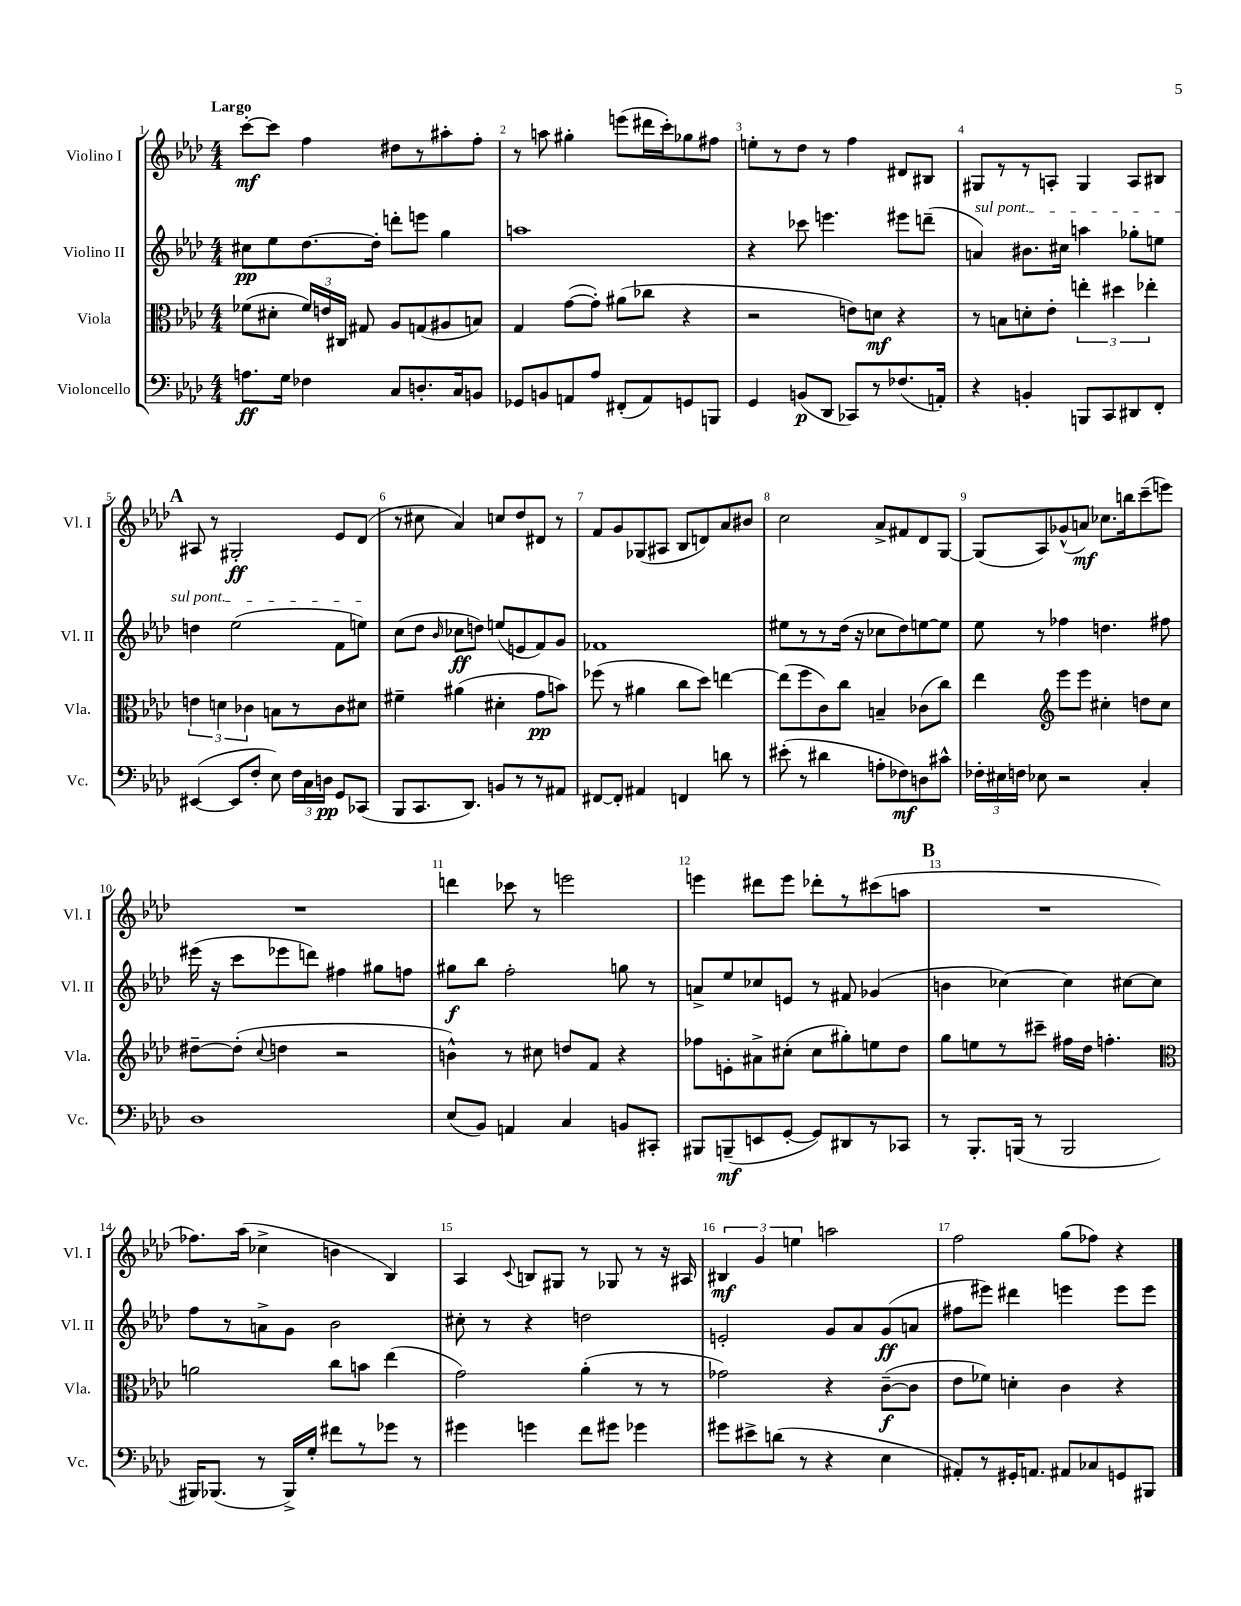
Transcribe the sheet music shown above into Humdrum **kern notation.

**kern	**dynam	**kern	**dynam	**kern	**dynam	**kern	**dynam
*part4	*part4	*part3	*part3	*part2	*part2	*part1	*part1
*staff4	*staff4	*staff3	*staff3	*staff2	*staff2	*staff1	*staff1
*I"Violoncello	*	*I"Viola	*	*I"Violino II	*	*I"Violino I	*
*I'Vc.	*	*I'Vla.	*	*I'Vl. II	*	*I'Vl. I	*
*clefF4	*	*clefC3	*	*clefG2	*	*clefG2	*
*k[b-e-a-d-]	*	*k[b-e-a-d-]	*	*k[b-e-a-d-]	*	*k[b-e-a-d-]	*
*M4/4	*	*M4/4	*	*M4/4	*	*M4/4	*
=1	=1	=1	=1	=1	=1	=1	=1
!	!	!	!	!	!	!LO:TX:a:B:t=Largo	!
8.An\L	ff	(8f-X\L	.	8cc#X\L	pp	[8ccc'\L	mf
.	.	8d#X'\J	.	8ee-\	.	8ccc\J]	.
16G\Jk	.	.	.	.	.	.	.
4F-X\	.	24f-/LL)	.	[8.dd-\	.	4ff\	.
.	.	24en/	.	.	.	.	.
.	.	24C#X/JJ	.	.	.	.	.
.	.	8G#X/	.	.	.	.	.
.	.	.	.	16dd-'\Jk]	.	.	.
8C/L	.	8A-/L	.	8dddn'\L	.	8dd#X\L	.
8.Dn'/	.	(8Gn/	.	8eeen\J	.	8r	.
.	.	8A#X/	.	4gg\	.	8aa#X'\	.
16C/k	.	.	.	.	.	.	.
8BBn/J	.	8Bn/J)	.	.	.	8ff'\J	.
=2	=2	=2	=2	=2	=2	=2	=2
8GG-X/L	.	4G/	.	1aan	.	8r	.
8BBn/	.	.	.	.	.	8aan\	.
8AAn/	.	([8g\L	.	.	.	4gg#X'\	.
8A-/J	.	8g'\J])	.	.	.	.	.
(8FF#X'/L	.	(8a#X\L	.	.	.	(8eeen\L	.
8AA/)	.	8cc-X\J	.	.	.	16ddd#X\L	.
.	.	.	.	.	.	16ccc'\J)	.
8GGn/	.	4r	.	.	.	8gg-X\	.
8BBBn/J	.	.	.	.	.	8ff#X\J	.
=3	=3	=3	=3	=3	=3	=3	=3
4GG/	.	2r	.	4r	.	8een'\L	.
.	.	.	.	.	.	8r	.
(8BBn/L	p	.	.	8ccc-X\	.	8dd-\J	.
8DD-/J	.	.	.	4.eeen\	.	8r	.
8CC-X/L)	.	8en\L)	.	.	.	4ff\	.
8r	.	8dn\J	mf	.	.	.	.
(8.F-X/	.	4r	.	8eee#X\L	.	8d#X/L	.
.	.	.	.	(8dddn~\J	.	8B#X/J	.
16AAn'/Jk)	.	.	.	.	.	.	.
=4	=4	=4	=4	=4	=4	=4	=4
!	!	!	!	!LO:TX:a:i:t=sul pont.	!	!	!
4r	.	8r	.	4an/)	.	8G#X/L	.
.	.	8Bn\L	.	.	.	8r	.
4BBn'/	.	8dn'\	.	8.b#X\L	.	8r	.
.	.	8e-'\J	.	.	.	8An'/J	.
.	.	.	.	16cc#X\Jk	.	.	.
8BBBn/L	.	6een'\	.	4aan\	.	4G#/	.
8CC/	.	.	.	.	.	.	.
.	.	6dd#X\	.	.	.	.	.
8DD#X/	.	.	.	8gg-X'\L	.	8A/L	.
.	.	6ee-X'\	.	.	.	.	.
8FF'/J	.	.	.	8een\J	.	8B#X/J	.
!!LO:LB:g=z
!!LO:REH:place=s1:t=A
=5	=5	=5	=5	=5	=5	=5	=5
([4EE#X/	.	6en\	.	4ddn\	.	8A#X/	.
.	.	.	.	.	.	8r	.
.	.	6dn\	.	.	.	.	.
8EE#/L]	.	.	.	(2ee-\	.	2G#X'/	ff
.	.	6c-X\	.	.	.	.	.
8F'/J	.	.	.	.	.	.	.
8E-\)	.	8Bn\L	.	.	.	.	.
24F\LL	.	8r	.	.	.	.	.
24C\	.	.	.	.	.	.	.
24Dn\JJ	pp	.	.	.	.	.	.
8GG/L	.	8c-\	.	8f\L	.	8e-/L	.
(8CC-X/J	.	8d#X\J	.	8een\J)	.	(8d-/J	.
=6	=6	=6	=6	=6	=6	=6	=6
8BBB-/L	.	4f#X~\	.	(8cc\L	.	8r	.
8.CC/	.	.	.	8dd-\J	.	8cc#X\	.
.	.	.	.	16qqb-/	.	.	.
.	.	(4a#X\	.	8cc-X\L	ff	4a-/)	.
8.DD-/J)	.	.	.	.	.	.	.
.	.	.	.	8ddn\J)	.	.	.
8BBn/L	.	4d#X'\	.	(8een/L	.	8ccn/L	.
8r	.	.	.	8en/	.	8dd-/	.
8r	.	8g\L	pp	8f/)	.	8d#X/J	.
8AA#X/J	.	8bn\J)	.	8g/J	.	8r	.
=7	=7	=7	=7	=7	=7	=7	=7
[8FF#X/L	.	(8ff-X\	.	1f-X	.	8f/L	.
8FF#'/J]	.	8r	.	.	.	8g/	.
4AA#X/	.	4a#X\	.	.	.	(8G-X/	.
.	.	.	.	.	.	8A#X/J	.
4FFn/	.	8cc\L	.	.	.	8B-/L	.
.	.	8dd-\J)	.	.	.	8dn/)	.
8dn\	.	[4een\	.	.	.	8a-/	.
8r	.	.	.	.	.	8b#X/J	.
=8	=8	=8	=8	=8	=8	=8	=8
(8e#X'\	.	(8ee\L]	.	8ee#X\L	.	2cc\	.
8r	.	8ff\	.	8r	.	.	.
4d#X\	.	8c\)	.	8r	.	.	.
.	.	8cc\J	.	(16dd-\Jk	.	.	.
.	.	.	.	16r	.	.	.
8An'\L	.	4Bn~/	.	8cc-X\L	.	8a-^/L	.
8F-X\)	mf	.	.	8dd-\)	.	8f#X/	.
8Dn\	.	(8c-X\L	.	[8een\	.	8d-/	.
8c#X^^\J	.	8cc\J)	.	8ee\J]	.	[8G/J	.
=9	=9	=9	=9	=9	=9	=9	=9
24F-X'\LL	.	4ee-\	.	8ee-\	.	(8G/L]	.
24E#X\	.	.	.	.	.	.	.
24Fn\JJ	.	.	.	.	.	.	.
8E-X\	.	.	.	8r	.	8A-/)	.
*	*	*clefG2	*	*	*	*	*
2r	.	8eee-\L	.	4ff-X\	.	(8g-X^^/	.
.	.	8eee-\J	.	.	.	8an/J)	mf
.	.	4cc#X'\	.	4.ddn\	.	8.cc-X\L	.
.	.	.	.	.	.	16bbn\k	.
4C'/	.	8ddn\L	.	.	.	(8ccc~\	.
.	.	8cc#\J	.	8ff#X\	.	8eeen\J)	.
!!LO:LB:g=z
=10	=10	=10	=10	=10	=10	=10	=10
1D-	.	[8dd#X~\L	.	(16eee#X\	.	1r	.
.	.	.	.	16r	.	.	.
.	.	(8dd#'\J]	.	8ccc\L	.	.	.
.	.	8qqcc/	.	.	.	.	.
.	.	4ddn\	.	8eee-X\	.	.	.
.	.	.	.	8dddn\J)	.	.	.
.	.	2r	.	4ff#X\	.	.	.
.	.	.	.	8gg#X\L	.	.	.
.	.	.	.	8ffn\J	.	.	.
=11	=11	=11	=11	=11	=11	=11	=11
(8E-/L	.	4bn^^\)	.	8gg#X\L	f	4dddn\	.
8BB-/J)	.	.	.	8bb-\J	.	.	.
4AAn/	.	8r	.	2ff'\	.	8ccc-X\	.
.	.	8cc#X\	.	.	.	8r	.
4C/	.	8ddn/L	.	.	.	2eeen\	.
.	.	8f/J	.	.	.	.	.
8BBn/L	.	4r	.	8ggn\	.	.	.
8CC#X'/J	.	.	.	8r	.	.	.
=12	=12	=12	=12	=12	=12	=12	=12
8BBB#X/L	.	8ff-X\L	.	8an^/L	.	4eeen\	.
(8BBBn~/	mf	8en'\	.	8ee-/	.	.	.
8EEn/	.	8a#X^\	.	8cc-X/	.	8ddd#X\L	.
[8GG'/J	.	(8cc#X'\J	.	8en/J	.	8eee\J	.
8GG/L])	.	8cc#\L	.	8r	.	8ddd-X'\L	.
8DD#X/	.	8gg#X'\)	.	8f#X/	.	8r	.
8r	.	8een\	.	(4g-X/	.	(8ccc#X\	.
8CC-X/J	.	8dd-\J	.	.	.	8aan\J	.
!!LO:REH:place=s1:t=B
=13	=13	=13	=13	=13	=13	=13	=13
8r	.	8gg\L	.	4bn\	.	1r	.
8.BBB-'/L	.	8een\	.	.	.	.	.
.	.	8r	.	[4cc-X\)	.	.	.
(16BBBn/Jk	.	.	.	.	.	.	.
8r	.	8ccc#X~\J	.	.	.	.	.
2BBB/	.	16ff#X\LL	.	4cc-\]	.	.	.
.	.	16dd-\JJ	.	.	.	.	.
.	.	4.ffn'\	.	.	.	.	.
.	.	.	.	[8cc#X\L	.	.	.
.	.	.	.	8cc#\J]	.	.	.
!!LO:LB:g=z
=14	=14	=14	=14	=14	=14	=14	=14
*	*	*clefC3	*	*	*	*	*
16BBB#X/KL)	.	2an\	.	8ff\L	.	8.ff-X\L)	.
(8.BBB-X/J	.	.	.	.	.	.	.
.	.	.	.	8r	.	.	.
.	.	.	.	.	.	(16aa-\Jk	.
8r	.	.	.	8an^\	.	4cc-X^\	.
16BBB-^/LL)	.	.	.	8g\J	.	.	.
16G'/JJ	.	.	.	.	.	.	.
8f#X\L	.	8cc\L	.	2b-\	.	4bn\	.
8r	.	8bn\J	.	.	.	.	.
8g-X\J	.	(4ee-\	.	.	.	4B-/)	.
8r	.	.	.	.	.	.	.
=15	=15	=15	=15	=15	=15	=15	=15
4g#X\	.	2g\)	.	8cc#X'\	.	4A-/	.
.	.	.	.	8r	.	.	.
.	.	.	.	.	.	8qqc/	.
4gn\	.	.	.	4r	.	8Bn/L	.
.	.	.	.	.	.	8G#X/J	.
8f\L	.	(4a-'\	.	2ddn\	.	8r	.
8g#X\J	.	.	.	.	.	8G-X/	.
4g-X\	.	8r	.	.	.	8r	.
.	.	8r	.	.	.	16r	.
.	.	.	.	.	.	16A#X/	.
=16	=16	=16	=16	=16	=16	=16	=16
8g#X\L	.	2g-X\)	.	2en'/	.	6B#X/	mf
8e#X^\	.	.	.	.	.	.	.
.	.	.	.	.	.	6g/	.
(8dn\J	.	.	.	.	.	.	.
.	.	.	.	.	.	6een\	.
8r	.	.	.	.	.	.	.
4r	.	4r	.	8g/L	.	2aan\	.
.	.	.	.	8a-/	.	.	.
4E-\	.	([8c~\L	f	(8g/	ff	.	.
.	.	8c\J]	.	8an/J	.	.	.
=17	=17	=17	=17	=17	=17	=17	=17
8AA#X'/L)	.	8e-\L	.	8ff#X\L	.	2ff\	.
8r	.	8f-X\J)	.	8eee#X\J)	.	.	.
16GG#X'/K	.	4dn'\	.	4ddd#X\	.	.	.
8.AAn/J	.	.	.	.	.	.	.
8AA#X/L	.	4c\	.	4eeen\	.	(8gg\L	.
8C-X/	.	.	.	.	.	8ff-X\J)	.
8GGn/	.	4r	.	8eee\L	.	4r	.
8BBB#X/J	.	.	.	8eee\J	.	.	.
==	==	==	==	==	==	==	==
*-	*-	*-	*-	*-	*-	*-	*-
